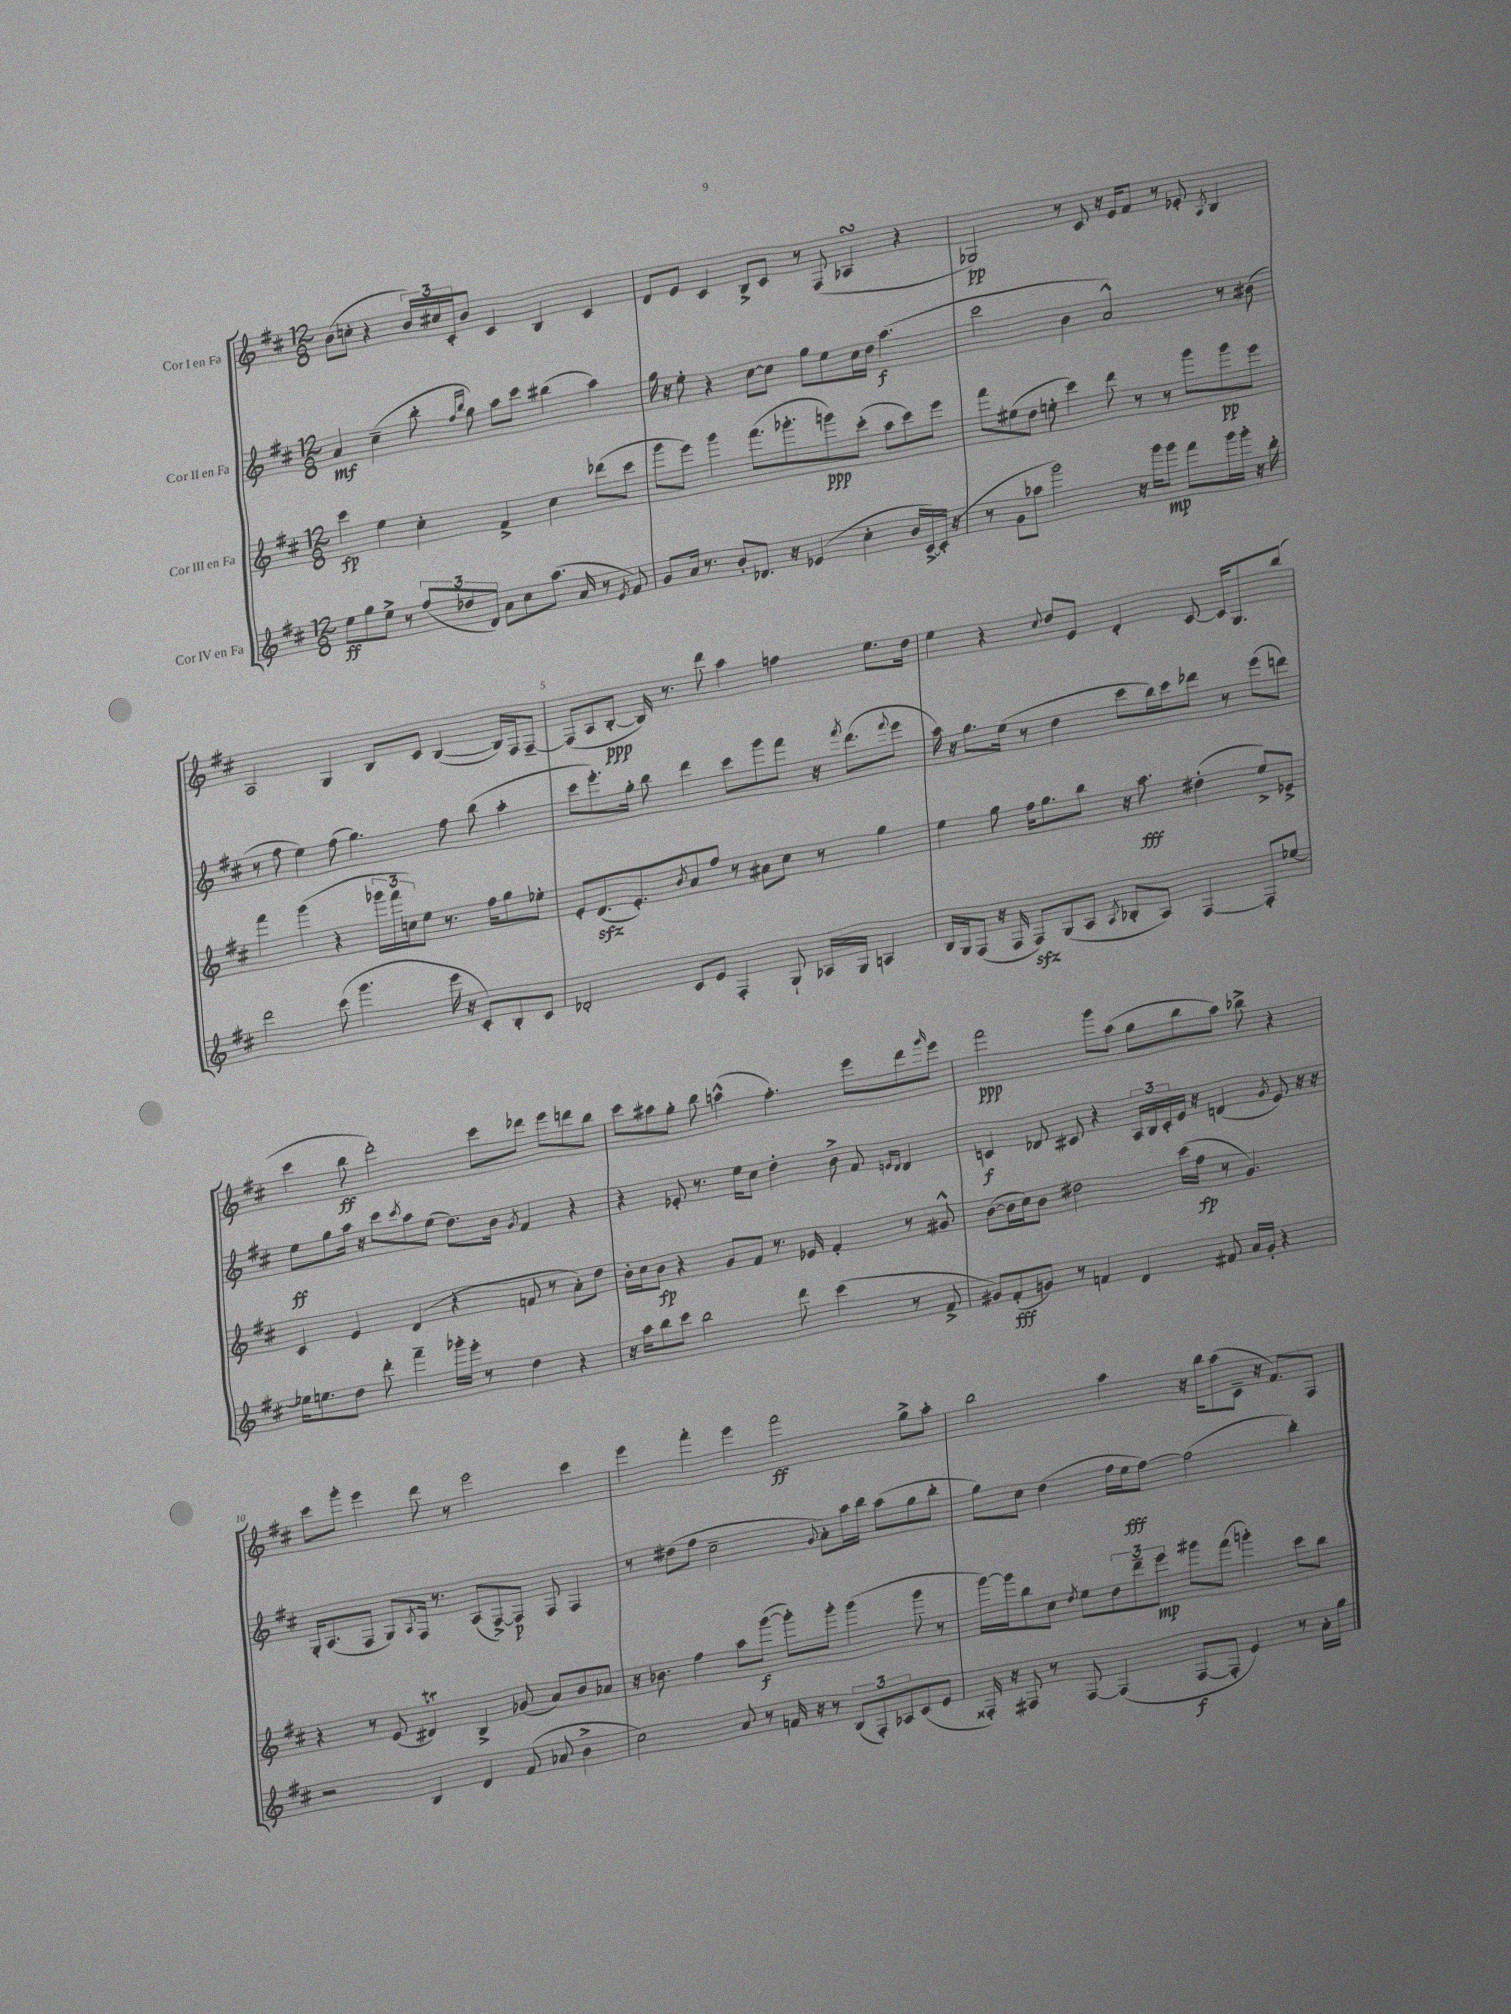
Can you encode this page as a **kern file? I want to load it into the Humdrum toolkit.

**kern	**dynam	**kern	**dynam	**kern	**dynam	**kern	**dynam
*part4	*part4	*part3	*part3	*part2	*part2	*part1	*part1
*staff4	*staff4	*staff3	*staff3	*staff2	*staff2	*staff1	*staff1
*I"Cor IV en Fa	*	*I"Cor III en Fa	*	*I"Cor II en Fa	*	*I"Cor I en Fa	*
*clefG2	*	*clefG2	*	*clefG2	*	*clefG2	*
*k[f#c#]	*	*k[f#c#]	*	*k[f#c#]	*	*k[f#c#]	*
*M12/8	*	*M12/8	*	*M12/8	*	*M12/8	*
=1	=1	=1	=1	=1	=1	=1	=1
8ee\L	ff	4ccc#\	fp	4a/	mf	(8b\L	.
8gg\	.	.	.	.	.	8ccn'\J	.
8ee^\J	.	4ee\	.	(4cc#~\	.	4r	.
8r	.	.	.	.	.	.	.
(12ff#/L	.	4cc#'\	.	8bb'\	.	24b/LL)	.
.	.	.	.	.	.	24cc#X/	.
12dd-X/	.	.	.	.	.	24c#'/J	.
.	.	.	.	16qqff#/LL	.	.	.
.	.	.	.	16qqbb/JJ	.	.	.
.	.	.	.	8gg\)	.	8b/J	.
12d/J)	.	.	.	.	.	.	.
8a\L	.	4f#^/	.	8aa\L	.	4c#/	.
8cc#\	.	.	.	8ccc#\J	.	.	.
(8.aa\J	.	4cc#\	.	(4bb#X\	.	4B/	.
16a/	.	.	.	.	.	.	.
8r	.	(8ddd-X\L	.	4aa\)	.	4c#/	.
8qe/	.	.	.	.	.	.	.
8f#/)	.	8ccc#\J	.	.	.	.	.
=2	=2	=2	=2	=2	=2	=2	=2
8g/L	.	8ggg\L	.	16gg\	.	8d/L	.
.	.	.	.	16r	.	.	.
16a/Jk	.	8eee\J)	.	8ee'\	.	8e/J	.
8.r	.	.	.	.	.	.	.
.	.	4ggg\	.	4r	.	4c#/	.
8b'/L	.	.	.	.	.	.	.
8.d-X/J	.	(8.fff#\L	.	[8cc#\L	.	8B^/L	.
.	.	.	.	8cc#\J]	.	8c#/J	.
16r	.	8.ggg-X'\	.	.	.	.	.
(4e-X/	.	.	.	8gg\L	.	8r	.
.	.	8gggn\)	ppp	8ee\	.	(8F#/	.
4cc#'\	.	(8ccc#'\J	.	16cc#\L	.	4A-XsSSs/	.
.	.	.	.	16dd\JJ	.	.	.
.	.	8aa\L	.	(4.aa\	f	.	.
16b/LL	.	8ccc#\)	.	.	.	4r	.
[16c#^/)	.	.	.	.	.	.	.
(16c#'/JJ]	.	8eee\J	.	.	.	.	.
16r	.	.	.	.	.	.	.
=3	=3	=3	=3	=3	=3	=3	=3
8r	.	8fff#\L	.	2ccc#\	.	2G-X/)	pp
8g\L	.	(8ee#X\	.	.	.	.	.
8aa-X\J	.	8dd\J	.	.	.	.	.
2ggg\)	.	8een'\	.	.	.	.	.
.	.	4ccc#\)	.	4b\	.	8r	.
.	.	.	.	.	.	8c#/	.
.	.	8ddd\	.	2a^^/)	.	16r	.
.	.	.	.	.	.	16e/KL	.
16r	.	8r	.	.	.	8f#/J	.
16ggg\KL	.	.	.	.	.	.	.
8ggg\J	mp	8r	.	.	.	8r	.
8fff#\L	.	8ggg\L	.	.	.	8e-X'/	.
.	.	.	.	.	.	8qA/	.
16ggg\L	.	8ggg\	pp	8r	.	4B/	.
16ggg'\JJ	.	.	.	.	.	.	.
16r	.	8eee\J	.	(8b#X\	.	.	.
16bb'\	.	.	.	.	.	.	.
!!LO:LB:g=z
=4	=4	=4	=4	=4	=4	=4	=4
2ddd\	.	4fff#\	.	8r	.	2A/	.
.	.	.	.	8ff#\	.	.	.
.	.	(4ggg\	.	4ee\)	.	.	.
(8ccc#\	.	4r	.	(8ff#\	.	4G/	.
4.ggg\	.	.	.	4.gg\)	.	.	.
.	.	24ggg-X\LL	.	.	.	8B/L	.
.	.	24fff#\	.	.	.	.	.
.	.	24ccn\J)	.	.	.	.	.
.	.	8ee\J	.	.	.	8c#/J	.
16eee\	.	8.r	.	8ff#\	.	([4B/	.
16r	.	.	.	.	.	.	.
8c#'/L)	.	.	.	(8bb\	.	.	.
.	.	16ff#\KL	.	.	.	.	.
8B'/	.	8gg\	.	4aa'\	.	16B/LL])	.
.	.	.	.	.	.	16F#/J	.
8c#/J	.	8ee-X'\J	.	.	.	[8F#~/J	.
=5	=5	=5	=5	=5	=5	=5	=5
2d-X'/	.	8e'/L	.	8ccc#\L	.	(8F#/L]	.
.	.	(8.dzz/	.	8.eee'\)	.	8A/	.
.	.	.	.	.	.	[8B'/J	ppp
.	.	8.e'/)	.	16gg'\Jk	.	.	.
.	.	.	.	8bb\	.	16B/])	.
.	.	.	.	.	.	8.r	.
.	.	8qb/	.	.	.	.	.
8c#/L	.	8a/	.	4ddd\	.	.	.
8e/J	.	8ff#/J	.	.	.	8ddd\	.
4F#'/	.	8r	.	8ccc#\L	.	4aa\	.
.	.	8a#X\L	.	8ggg\	.	.	.
8G`/	.	8cc#\J	.	8fff#\J	.	4ffn\	.
16A-X/LL	.	8r	.	16r	.	.	.
.	.	.	.	8qfff#/	.	.	.
16G/JJ	.	.	.	(8.ddd\L	.	.	.
4An/	.	4gg\	.	.	.	8.ee\L	.
.	.	.	.	8qqfff#/	.	.	.
.	.	.	.	8eee\J	.	.	.
.	.	.	.	.	.	16dd\Jk	.
=6	=6	=6	=6	=6	=6	=6	=6
16B/LL	.	4ee\	.	16aa\)	.	4ee\	.
16G/J	.	.	.	16r	.	.	.
(8F#/J	.	.	.	8.gg\L	.	.	.
16r	.	8gg\	.	.	.	4r	.
16F#/	.	.	.	(16ee\Jk	.	.	.
8F#zz/L)	.	16ff#\KL	.	8r	.	.	.
.	.	8.gg\	.	.	.	.	.
.	.	.	.	.	.	8qqcc#/	.
(8G/	.	.	.	4dd\	.	8dd/L	.
8A/J	.	8bb\J	.	.	.	8e/J	.
8qA/	.	.	.	.	.	.	.
8B-X'/L	.	16r	.	8ccc#\L	.	4d'/	.
.	.	8.aa\	fff	.	.	.	.
8A/J)	.	.	.	16bb\L)	.	.	.
.	.	.	.	16ccc#\J	.	.	.
[4F#/	.	(4dd#X'\	.	8ddd-X\J	.	[8c#/	.
.	.	.	.	8r	.	16c#/KL]	.
.	.	.	.	.	.	8.G/	.
8F#'/L]	.	8ee^/L)	.	(8eee\L	.	.	.
[8ee-X/J	.	8e-X^/J	.	8dddn\J)	.	(8bb/J	.
!!LO:LB:g=z
=7	=7	=7	=7	=7	=7	=7	=7
16ee-X\KL]	.	4c#/	.	8ee\L	ff	4ccc#\	.
8.een\	.	.	.	.	.	.	.
.	.	.	.	8gg\	.	.	.
8dd\J	.	4e/	.	16aa\Jk	.	8bb\	ff
.	.	.	.	16r	.	.	.
8ddd'\	.	.	.	8ccc#\L	.	2ddd'\)	.
.	.	.	.	8qccc#/	.	.	.
4fff#~\	.	(4d/	.	8aa\	.	.	.
.	.	.	.	(8ee\J	.	.	.
16ggg-X'\LL	.	4r	.	8.dd\L)	.	.	.
16eee'\JJ	.	.	.	.	.	.	.
8r	.	.	.	.	.	8ccc#\L	.
.	.	.	.	16b\Jk	.	.	.
.	.	.	.	8qg/	.	.	.
4dd\	.	8fn/	.	4f#/	.	8ddd-X\J	.
.	.	8r	.	.	.	8eee\L	.
4r	.	8a'\L)	.	4r	.	8dddn\	.
.	.	8dd\J	.	.	.	8bb\J	.
=8	=8	=8	=8	=8	=8	=8	=8
16r	.	16b'\LL	.	4r	.	8ccc#\L	.
16aa\KL	.	16cc#\J	.	.	.	.	.
8bb\	.	8b\J	fp	.	.	8aa#X\	.
8ccc#\J	.	4r	.	8e-X'/	.	8gg'\J	.
2bb\	.	.	.	8.r	.	8bb\	.
.	.	8g/L	.	.	.	(4aan^^\	.
.	.	.	.	16ee\KL	.	.	.
.	.	8f#/J	.	8cc#\J	.	.	.
.	.	8.r	.	4dd'\	.	4.ff#'\)	.
8ddd\	.	.	.	.	.	.	.
.	.	16e-X/	.	.	.	.	.
(4ccc#\	.	4f#'/	.	8b^\	.	.	.
.	.	.	.	8f#/	.	8eee\L	.
.	.	.	.	16qqen/LL	.	.	.
.	.	.	.	16qqd/JJ	.	.	.
8r	.	8r	.	4d/	.	8ddd\	.
.	.	.	.	.	.	16qqggg/	.
8f#^/	.	8g#X^^/	.	.	.	8eee\J	.
=9	=9	=9	=9	=9	=9	=9	=9
8g#X/L)	.	([8b\L	.	4cn/	f	2fff#\	ppp
(8f#'/	fff	16b\L]	.	.	.	.	.
.	.	16cc#\J)	.	.	.	.	.
8gn/J)	.	8b\J	.	8d-X/	.	.	.
8r	.	2dd#X\	.	8c#X/	.	.	.
4fn/	.	.	.	4r	.	8ggg\L	.
.	.	.	.	.	.	(8aa\J	.
4d/	.	.	.	24A/LL	.	8gg\L	.
.	.	.	.	24B/	.	.	.
.	.	.	.	24c#'/	.	.	.
.	.	(16ccc#\LL	.	16e/JJ	.	8bb\	.
.	.	16ff#\JJ	fp	16r	.	.	.
8f#X/	.	8r	.	(4dn/	.	8aa\J)	.
16a/LL	.	4.g/)	.	.	.	8bb-X^\	.
16g'/JJ	.	.	.	.	.	.	.
.	.	.	.	8qg/	.	.	.
4r	.	.	.	8e/)	.	4r	.
.	.	.	.	16r	.	.	.
.	.	.	.	16r	.	.	.
!!LO:LB:g=z
=10	=10	=10	=10	=10	=10	=10	=10
2r	.	4r	.	16G'/KL	.	8ccc#\L	.
.	.	.	.	(8.A/	.	.	.
.	.	.	.	.	.	8ggg'\J	.
.	.	8r	.	8F#/J	.	4eee\	.
.	.	(8e/	.	8G/L)	.	.	.
.	.	.	.	8qA/	.	.	.
4B/	.	4d#Xt/)	.	16F#/Jk	.	8ddd\	.
.	.	.	.	8.r	.	.	.
.	.	.	.	.	.	8r	.
4d/	.	4B^/	.	(8A/L	.	2eee\	.
.	.	.	.	[8F#^/)	.	.	.
(8f#/	.	(8g-X/	.	8F#/J]	p	.	.
8a-X/	.	8a/L)	.	8F#/	.	.	.
4b^\	.	8b/	.	4F#/	.	4ccc#\	.
.	.	8a-X/J	.	.	.	.	.
=11	=11	=11	=11	=11	=11	=11	=11
2cc#\)	.	16r	.	8r	.	4eee\	.
.	.	8.b-X\	.	.	.	.	.
.	.	.	.	(8dd#X\L	.	.	.
.	.	4ff#\	.	8ff#\J	.	4fff#'\	.
.	.	.	.	2cc#~\	.	.	.
8a/	.	8aa\L	.	.	.	4eee\	.
8r	.	([8ggg\J	f	.	.	.	.
16fn/	.	8ggg'\L])	.	.	.	2fff#\	ff
16r	.	.	.	.	.	.	.
.	.	.	.	8qqg/	.	.	.
8r	.	8ggg'\J	.	8a'\L)	.	.	.
(12B/L	.	(4ggg\	.	16aa\L	.	.	.
.	.	.	.	16bb\JJ	.	.	.
12F#'/)	.	.	.	.	.	.	.
.	.	.	.	(8aa\L	.	.	.
12A-X/	.	.	.	.	.	.	.
(8c#/	.	8ggg\	.	8gg\	.	8gg^\L	.
8e/J	.	8r	.	8bb'\J	.	8aa'\J	.
=12	=12	=12	=12	=12	=12	=12	=12
16F##X'/)	.	[16ggg\LL)	.	8gg\L)	.	2bb\	.
16r	.	16ggg\J]	.	.	.	.	.
8F#X/	.	8bb\	.	8cc#\J	.	.	.
8r	.	8cc#\J	.	(4dd\	.	.	.
.	.	8qdd/	.	.	.	.	.
[8F#/	.	8ee\L	.	.	.	.	.
(4F#/]	.	12dd\	.	16ff#\LL	.	4aa\	.
.	.	.	.	16ee\J	fff	.	.
.	.	12ddd~\	.	.	.	.	.
.	.	.	.	[8ff#\J)	.	.	.
.	.	12eee\J	mp	.	.	.	.
[8F#/L	f	8ggg#X\L	.	(2ff#\]	.	16r	.
.	.	.	.	.	.	16bb\KL	.
8F#'/J]	.	(8fff#\J	.	.	.	(8aa\	.
4e/)	.	4gggn'\)	.	.	.	8c#~\J	.
.	.	.	.	.	.	16r	.
.	.	.	.	.	.	8.f#/L)	.
8r	.	8ccc#\L	.	4bb'\)	.	.	.
16a'\LL	.	8bb\J	.	.	.	8F#/J	.
16gg\JJ	.	.	.	.	.	.	.
==	==	==	==	==	==	==	==
*-	*-	*-	*-	*-	*-	*-	*-
